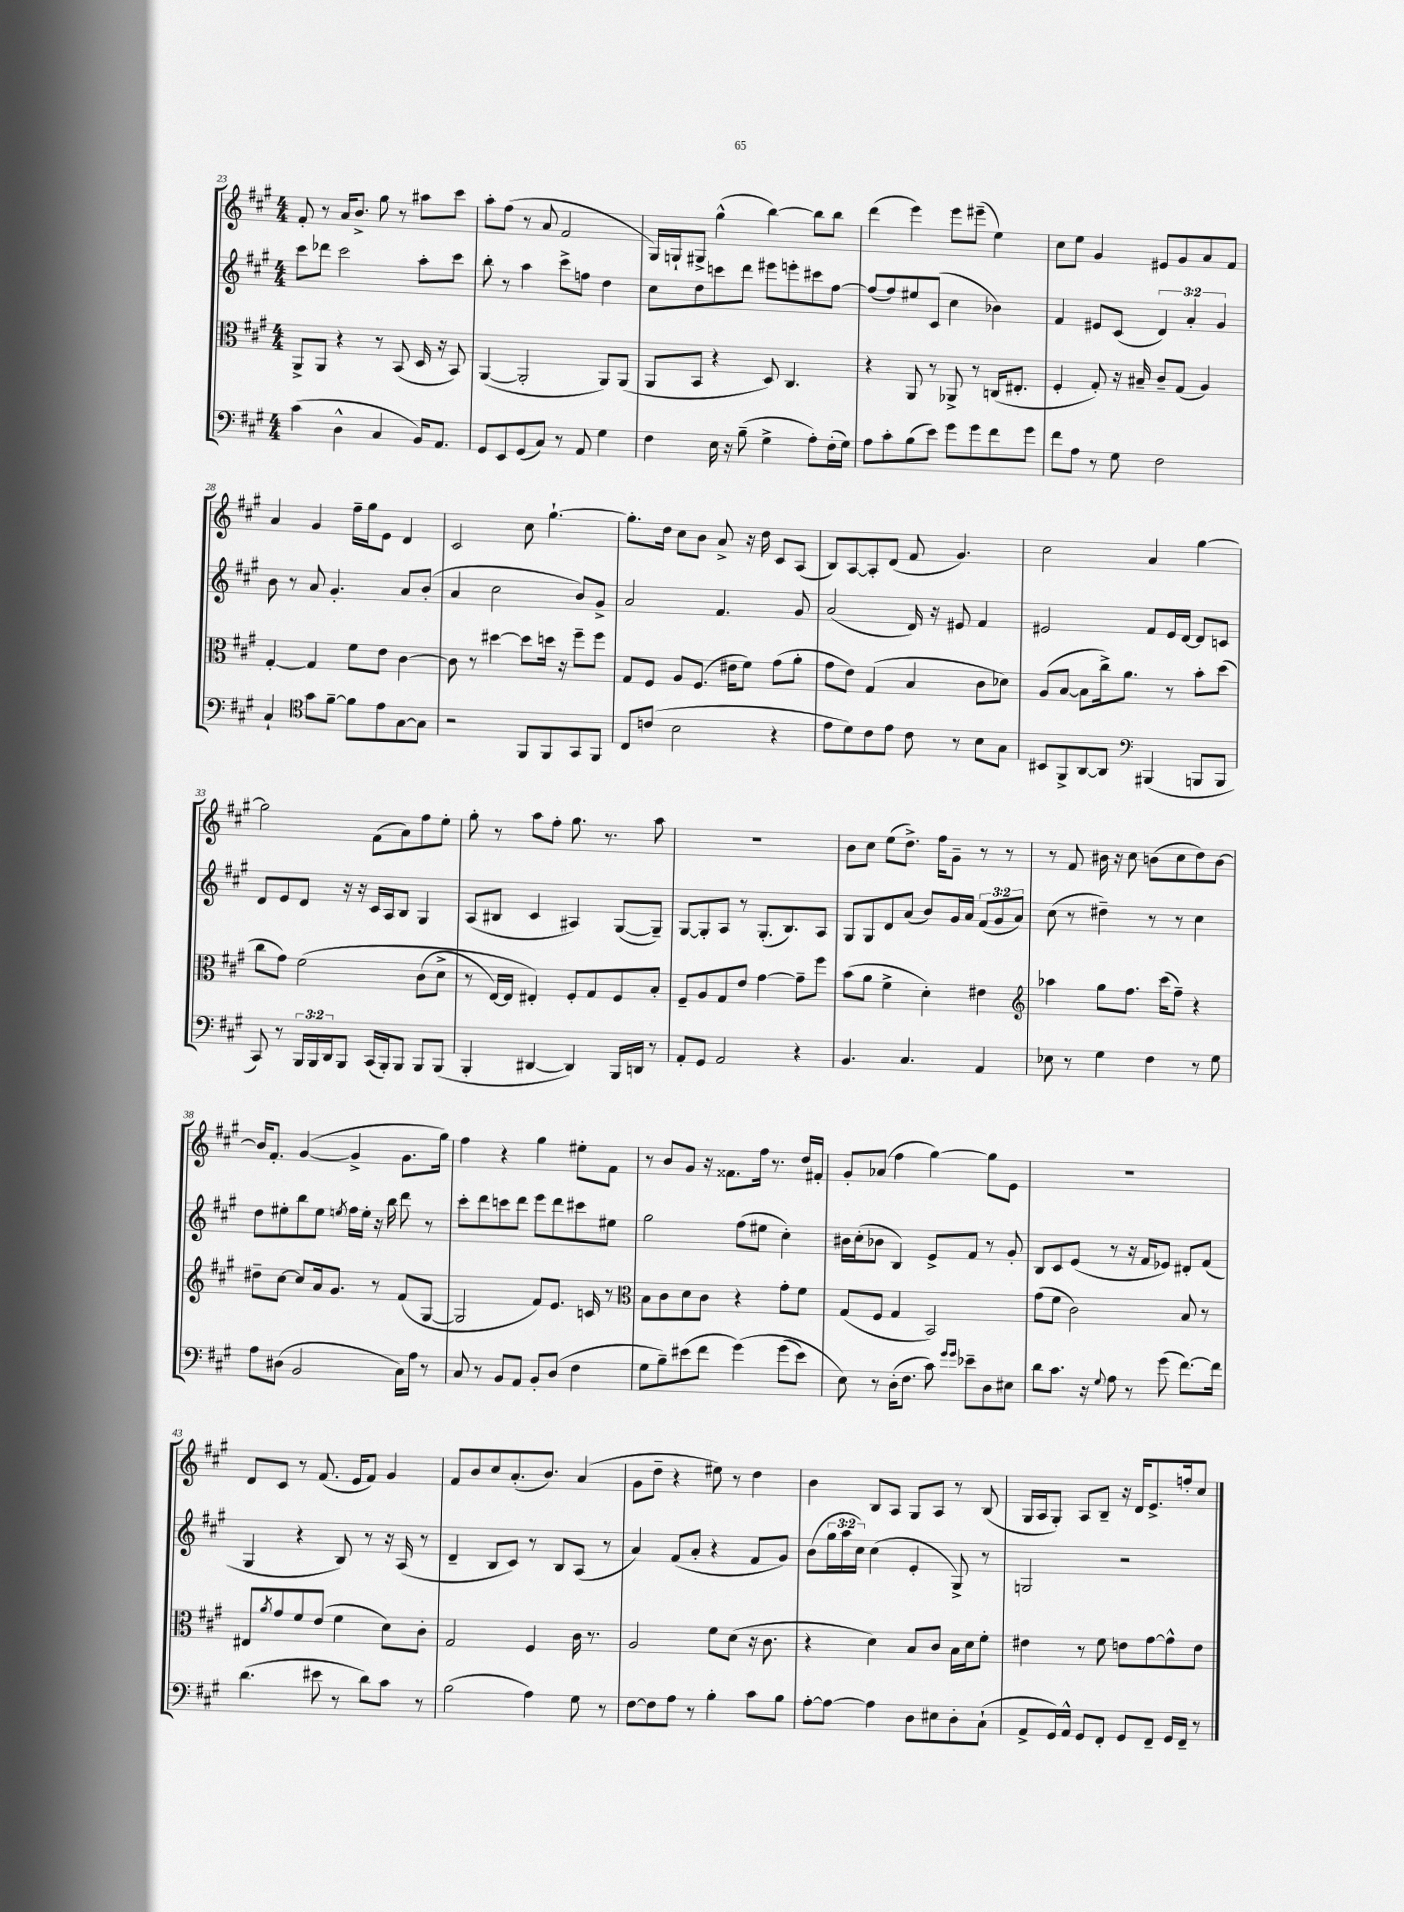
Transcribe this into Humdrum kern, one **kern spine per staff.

**kern	**kern	**kern	**kern
*staff4	*staff3	*staff2	*staff1
*clefF4	*clefC3	*clefG2	*clefG2
*k[f#c#g#]	*k[f#c#g#]	*k[f#c#g#]	*k[f#c#g#]
*M4/4	*M4/4	*M4/4	*M4/4
(4c#	8AA^	8ccc#	8f#'
.	8AA	8ddd-	8r
4D^^	4r	2ccc#	16a
.	.	.	8.b^
4C#	8r	.	8gg#
.	(8BB	.	8r
16BB)	16D	8aa'	8aa#
8.AA	16r	.	.
.	8BB)	8ccc#	8ccc#
=	=	=	=
8GG#	([4AA	8bb'	8aa'
8EE	.	8r	(8ff#
(8GG#	2AA']	4aa	8r
8C#)	.	.	8a
8r	.	8ccc#^	2f#
8AA	.	8ff	.
4G#	8AA)	4dd	.
.	(8AA	.	.
=	=	=	=
4F#	8AA	8cc#	16G#)
.	.	.	16G`
.	8BB	8dd	8G#^
16E	4r	8ccc	(4gg#^^
16r	.	.	.
(8B~	.	8ddd	.
4G#^	8D)	8eee#	[4bb)
.	4.C#	8eee'	.
8A')	.	8ccc#	8bb]
(16F#'	.	[8ff#	8bb
16G#)	.	.	.
=	=	=	=
8A	4r	(8ff#]	(4ddd
8c#'	.	8ff#)	.
(8B	8AA	8ee#	4eee)
8e)	8r	(8c#	.
8g#	8AA-^	4cc#	8eee
8g#	8r	.	(8eee#~
8f#	(16C	4b-)	4ee)
.	8.E#'	.	.
8g#	.	.	.
=	=	=	=
8f#	4F#'	4f#	8cc#
8A	.	.	8ee
8r	8G#')	8e#	4g#
8G#	16r	(8c#	.
.	16B#~	.	.
2F#	8c#~	6d)	8e#
.	(8G#	.	8g#
.	.	6a'	.
.	4A)	.	8a
.	.	6g#	.
.	.	.	8f#
=	=	=	=
4C#`	[4G#'	8b	4a
.	.	8r	.
*clefC4	*	*	*
8g#	4G#]	8a	4g#
[8f#~	.	4.g#'	.
8f#]	8f#	.	16ff#~
.	.	.	16gg#
8e	8e	.	8e
[8G#	[4c#	8a	4d
8G#]	.	(8b'	.
=	=	=	=
2r	8c#]	4a	2c#
.	8r	.	.
.	[4dd#	2cc#	.
8FF#	8dd#]	.	8cc#
8FF#	16dd	.	[4.gg#`
.	16r	.	.
8GG#	8ff#~	8b)	.
8FF#	8ff#	8g#^	.
=	=	=	=
8C#	8G#	2a	8.gg#']
(8c	8F#	.	.
.	.	.	16dd
2B	8A	.	8cc#
.	(8.F#	.	8b
.	.	4.f#	8a^
.	16e#	.	.
.	8f#)	.	16r
.	.	.	16dd
4r	(8g#	.	8c#
.	8a'	8g#	(8A
=	=	=	=
8e	8g#	(2a	8B)
8d)	8e)	.	[8A
8c#	(4G#	.	8A']
8e	.	.	(8d
8c#	4B	16d)	8f#
.	.	16r	.
8r	.	8e#	4.g#)
8B	8c#	4f#	.
8G#	8d-)	.	.
=	=	=	=
8BB#	(8A	2e#	2cc#
8FF#^	[8B	.	.
[8AA	8B]	.	.
8AA]	16cc#^)	.	.
.	8.a	.	.
*clefF4	*	*	*
(4BBB#	.	8f#	4a
.	8r	16e#	.
.	.	[16d	.
8BBB	8b'	8d]	[4gg#
8BBB	(8dd	8c	.
=	=	=	=
8CC#)	8cc#	8d	2gg#]
8r	8g#)	8e	.
24BBB	&(2f#	8d	.
24BBB	.	.	.
24DD	.	.	.
8BBB	.	16r	.
.	.	16r	.
(16CC#	.	16c#	(8f#
16BBB')	.	16A	.
8BBB	.	8B	8a)
8BBB	(8c#	4G#	8ff#
(8BBB	8d^	.	8ee'
=	=	=	=
4BBB'	8r	(8A	8gg#'
.	[16E)	8B#	8r
.	16E]	.	.
[4DD#	4E#'&)	4c#	8aa
.	.	.	8ff#'
4DD#])	8F#'	4A#)	8.gg#
.	8G#	.	.
.	.	.	8.r
16BBB	8F#	([8G#	.
16DD	.	.	.
8r	8B'	8G#~])	8aa
=	=	=	=
8AA'	8F#~	[8G#	1r
8GG#	8A	8G#']	.
2AA	8G#	8A	.
.	8e	8r	.
.	[4g#	(8.G#'	.
.	.	8.B)	.
4r	8g#~]	.	.
.	8ff#	8A	.
=	=	=	=
4.BB	(8b	8G#	8b
.	8a	8G#	8cc#
.	4f#^	8d	(8ee
4.C#	.	(8a	8.dd^)
.	4d')	8b)	.
.	.	.	16ff#
.	.	16g#	8g#~
.	.	16a	.
4AA	4e#	(12f#	8r
.	.	12g#	.
.	.	.	8r
.	.	12a)	.
=	=	=	=
*	*clefG2	*	*
8E-	4aa-	(8cc#	8r
8r	.	8r	8f#
4G#	8gg#	4dd#~)	16b#
.	.	.	16r
.	8.ff#	.	8cc#
4F#	.	8r	(8b
.	(16ccc#	.	.
.	8ff#~)	8r	8cc#
8r	4r	4cc#	8dd)
8G#	.	.	[8b
=	=	=	=
8A	8dd#~	8dd	16b]
.	.	.	8.f#'
(8D#	[8cc#	8ee#'	.
2BB	8cc#]	8bb	([4g#
.	16a	8ee#	.
.	8.g#	.	.
.	.	8qee	.
.	.	16ff#	4g#^]
.	.	16ee'	.
.	8r	16r	.
.	.	16bb	.
16C#)	(8f#	8ddd	8.g#
16A	.	.	.
8r	[8G#	8r	.
.	.	.	16gg#)
=	=	=	=
8C#	2G#]	8ccc#'	4ff#
8r	.	8ddd	.
8BB	.	8ccc	4r
8AA	.	8ddd	.
8BB'	8f#)	8eee	4gg#
(8D	8.e	8ddd	.
4F#	.	8ccc#	8ee#'
.	16c	.	.
.	8r	8ee#	8f#
=	=	=	=
*	*clefC3	*	*
8G#	8B	2gg#	8r
8B~)	8c#	.	8b
(8e#	8d	.	8g#
8f#	8c#	.	16r
.	.	.	8.f##
&(4g#)	4r	(8ff#	.
.	.	8ee#	16ff#
.	.	.	8.r
(8g#	8g#'	4cc#')	.
8e#)	8f#	.	16dd
.	.	.	16f#'
=	=	=	=
8E&)	(8G#	16b#	8g#'
.	.	(16cc#'	.
8r	8F#	8b-	(8a-
(16D'	4G#	4B)	4ff#
8.F#	.	.	.
8c#)	2BB)	8e^	[4gg#)
16qqg#	.	.	.
16qqg#	.	.	.
8e-~	.	8f#	.
8D	.	8r	8gg#]
8E#	.	8g#'	8e
=	=	=	=
8d	(8g#	8B	1r
8.c#	8f#	8c#	.
.	2c#)	(8e	.
16r	.	.	.
8qqG#	.	.	.
8A	.	8r	.
8r	.	16r	.
.	.	16f#	.
(8g#	.	8e-)	.
[8.f#)	8B	8d#'	.
.	8r	(8f#	.
16f#]	.	.	.
=	=	=	=
(4.d	8E#	4G#	8d
.	8qa	.	.
.	8g#	.	8c#
.	8f#	4r	8r
8e#	(8e	.	(8.f#
8r	4f#	8B)	.
.	.	.	16e
8d)	.	8r	8f#)
8c#	8d)	16r	4g#
.	.	(16A	.
8r	8c#'	8r	.
=	=	=	=
(2B	2G#	4d~	8f#
.	.	.	8b
.	.	8B	8cc#
.	.	8c#)	(8.a'
4A)	4F#	8r	.
.	.	.	8.b)
.	.	8B	.
8G#	16c#	(8A	(4a
.	8.r	.	.
8r	.	8r	.
=	=	=	=
[8F#	2A	4a)	8g#
8F#]	.	.	8dd~
8A	.	(8f#	4r
8r	.	8a'	.
4B'	8f#	4r	8ee#)
.	(8d	.	8r
8c#	16r	8f#	4dd
.	8.c#	.	.
8B	.	8g#)	.
=	=	=	=
[8A'	4r	(8b	4b
8A_	.	24gg#	.
.	.	24aa	.
.	.	24cc#)	.
4A]	4d)	(4cc#	8B
.	.	.	8A
8D	8B	4e'	8G#
8E#	8c#	.	8A
8D'	16B	8G#^)	8r
.	16d	.	.
(8C#`	8f#'	8r	(8B
=	=	=	=
8AA^	4e#	2G	16G#
.	.	.	16A
16GG#)	.	.	8G#')
16AA^^	.	.	.
8GG#	8r	.	8A
8FF#'	8f#	.	8B~
8GG#	8e	2r	16r
.	.	.	16d
8FF#~	[8g#	.	8.e^
16GG#	8g#^^]	.	.
16FF#~	.	.	16ff'
8r	8e	.	8cc#
==	==	==	==
*-	*-	*-	*-
